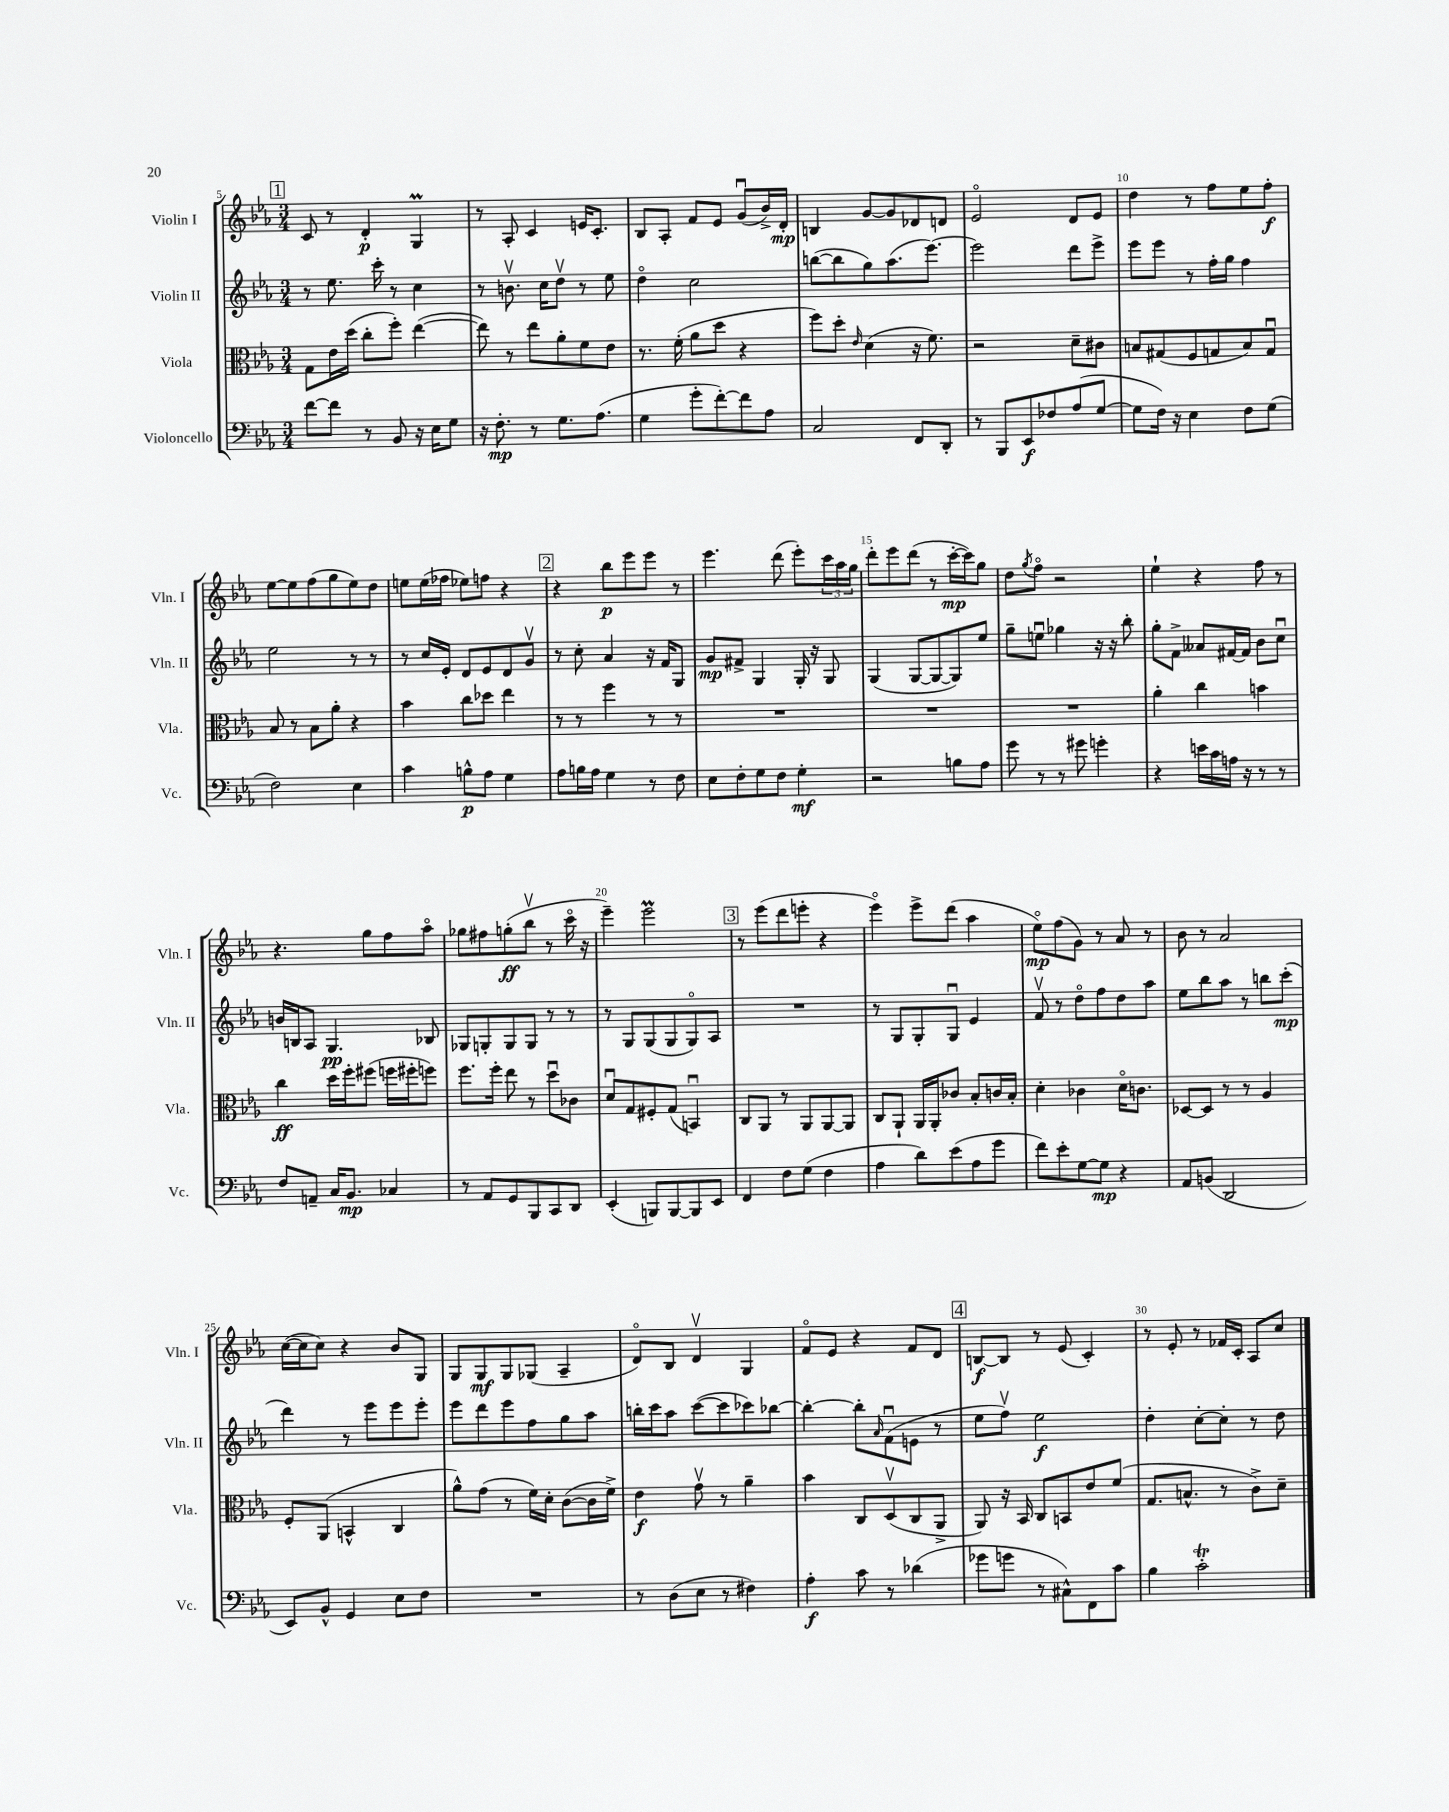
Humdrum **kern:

**kern	**kern	**kern	**kern
*staff4	*staff3	*staff2	*staff1
*clefF4	*clefC3	*clefG2	*clefG2
*k[b-e-a-]	*k[b-e-a-]	*k[b-e-a-]	*k[b-e-a-]
*M3/4	*M3/4	*M3/4	*M3/4
[8f	8G	8r	8c
8f]	16e-	8.ee-	8r
.	(16dd	.	.
8r	8cc'	.	4d'
.	.	16ccc'	.
8BB-	8ff')	8r	.
16r	([4ee-	4cc	4G
16E-	.	.	.
8G	.	.	.
=	=	=	=
16r	8ee-])	8r	8r
8.F'	.	.	.
.	8r	8.bv	8A-'
8r	8ee-	.	4c
.	.	16cc	.
8.G	8a-'	8ddv	.
.	8f	8r	16e
(8.A-	.	.	8.c'
.	8e-	8ee-	.
=	=	=	=
4G	8.r	4ddo	8B-
.	.	.	8A-'
.	(16f'	.	.
8g'	8a-	2cc	8f
[8f')	8dd	.	8e-
8f]	4r	.	(8gu
8A-	.	.	16b-^)
.	.	.	16d'
=	=	=	=
2C	8ff)	([8bb	4B
.	8dd'	8bb]	.
.	16qqe-	.	.
.	(4d	8gg)	[8g
.	.	(8.aa-	8g]
8FF	16r	.	8d-
.	8.f)	[8.eee-)	.
8DD'	.	.	8d
=	=	=	=
8r	2r	2eee-]	2e-o
8BBB-	.	.	.
8EE-	.	.	.
8F-	.	.	.
(8A-	8d~	8ddd	8d
[8G	8c#	8eee-^	8e-
=	=	=	=
8G]	8B	8eee-	4dd
16F)	(8G#	8eee-	.
16r	.	.	.
4E-	8F	8r	8r
.	8G	16ff'	8ff
.	.	16gg	.
8F	8B)	4ff	8ee-
(8G	8Gu	.	8ff'
=	=	=	=
2F)	8B-	2ee-	[8ee-
.	8r	.	8ee-]
.	8B-	.	(8ff
.	8a-'	.	8gg
4E-	4r	8r	8ee-)
.	.	8r	8dd
=	=	=	=
4c	4b-	8r	8ee
.	.	16cc	(16ee
.	.	16e-'	16ff-
8B^^	8cc	8d	8ee-)
8A-	8dd-	8e-	8ff
4G	4ee-	8d	4r
.	.	8gv	.
=	=	=	=
8A-	8r	8r	4r
16B	8r	8cc'	.
16A-	.	.	.
4G	4ff	4a-	8bb-
.	.	.	8eee-
8r	8r	16r	8eee-
.	.	16f	.
8F	8r	8G	8r
=	=	=	=
8E-	2.r	8g	4.eee-
8F'	.	8f#^	.
8G	.	4G	.
8F	.	.	(8ddd
4G'	.	16G'	8eee-')
.	.	16r	.
.	.	8G	24ccc
.	.	.	24aa-
.	.	.	24gg
=	=	=	=
2r	2.r	(4G	8ddd'
.	.	.	8eee-
.	.	[8G	(8ddd
.	.	8G_	8r
8B	.	8G])	[16ccc'
.	.	.	16ccc])
8A-	.	8ee-	8gg
=	=	=	=
8g	2.r	8gg~	8dd
.	.	.	8qgg
8r	.	8eeu	8ffo
8r	.	4gg-	2r
8g#	.	.	.
4g'	.	16r	.
.	.	16r	.
.	.	8bb-'	.
=	=	=	=
4r	4a-'	8gg'	4ee-`
.	.	8f^	.
16e	4cc	8a--	4r
16c	.	.	.
16A	.	[16f#	.
16r	.	16f#]	.
8r	4b	8b-	8ff
8r	.	8ccu	8r
=	=	=	=
8F	4cc	16b	4.r
.	.	16B	.
8AA~	.	8A-	.
16C	16dd	4.G	.
8.BB-	16ff'	.	.
.	(8ff#	.	8gg
4C-	16ff	.	8ff
.	16ff#'	.	.
.	8ff)	8B-	8aa-o
=	=	=	=
8r	8.ff	8G-	8gg-
8AA-	.	8G'	8ff#
.	16ff'	.	.
8GG	8ee-	8G	(8gg'
8BBB-	8r	8G	8bb-v
8CC	8ddu	8r	8r
8DD	8c-	8r	16ccco
.	.	.	16r
=	=	=	=
(4EE-'	8du	8r	4eee-~)
.	8G	8G	.
8BBB)	8F#'	(8G	2eee-
[8BBB	(8G	8G	.
8BBB]	4BBu)	8Go)	.
8EE-	.	8A-	.
=	=	=	=
4FF	8C	2.r	8r
.	8AA-	.	(8eee-
8F	8r	.	8ddd
(8G	8AA-	.	8eee'
4F	[8AA-	.	4r
.	8AA-]	.	.
=	=	=	=
4A-	8C	8r	4eee-o)
.	8AA-`	8G	.
8d)	16AA-	8G'	8eee-^
.	16AA-'	.	.
(8e-	8c-	8Gu	(8ddd
8A-	8B-'	4e-	4aa-
8g	16c	.	.
.	16B-'	.	.
=	=	=	=
8f)	4d'	8fv	8ee-o)
8e-'	.	8r	(8ff
[8G	4c-	8ddo	8g)
8G]	.	8ff	8r
4r	16do	8dd	8a-
.	8.c	.	.
.	.	8aa-	8r
=	=	=	=
8AA-	[8D-	8ee-	8b-
(8BB	8D-]	8bb-	8r
2DD	8r	8aa-	2a-
.	8r	8r	.
.	4A-	8bb	.
.	.	(8ccc'	.
=	=	=	=
8EE-)	8F'	4ddd)	([16cc
.	.	.	16cc]
8BB-^^	(8AA-	.	8cc)
4GG	4BB^^	8r	4r
.	.	8eee-	.
8E-	4C	8eee-	8b-
8F	.	8eee-'	8G
=	=	=	=
2.r	8a-^^)	8eee-	8G
.	(8g	8ddd	8G
.	8r	8eee-	8G
.	16f)	8ff	(8G-
.	16d'	.	.
.	([8c	8gg	4A-~
.	16c]	8aa-	.
.	16f^)	.	.
=	=	=	=
8r	4e-	16bb'	8do)
.	.	16ccc	.
(8D	.	8aa-	8B-
8E-	8gv	([8ccc	4dv
8r	8r	8ccc]	.
4F#)	4a-~	8ccc-)	4G
.	.	[8bb-	.
=	=	=	=
4A-'	4b-	4bb-'_	8fo
.	.	.	8e-
8c	8C	8bb-']	4r
.	.	16qqa-	.
8r	(8Dv	(8fu	.
(4d-	8C	8e	8f
.	8AA-^	8r	8d
=	=	=	=
8g-	8AA-)	8ee-	[8B
8g	16r	8ffv)	8B]
.	16BB-	.	.
8r	8C	2ee-	8r
8C#^^)	8BB	.	(8e-
8FF	8e-	.	4c')
8c	(8f	.	.
=	=	=	=
4B-	8.G	4dd'	8r
.	.	.	8e-'
.	8.B^^	.	.
2c'	.	[8cc'	8r
.	8r	8cc']	16f-
.	.	.	16c'
.	8c^)	8r	8A-
.	8d~	8dd	8cc
==	==	==	==
*-	*-	*-	*-
